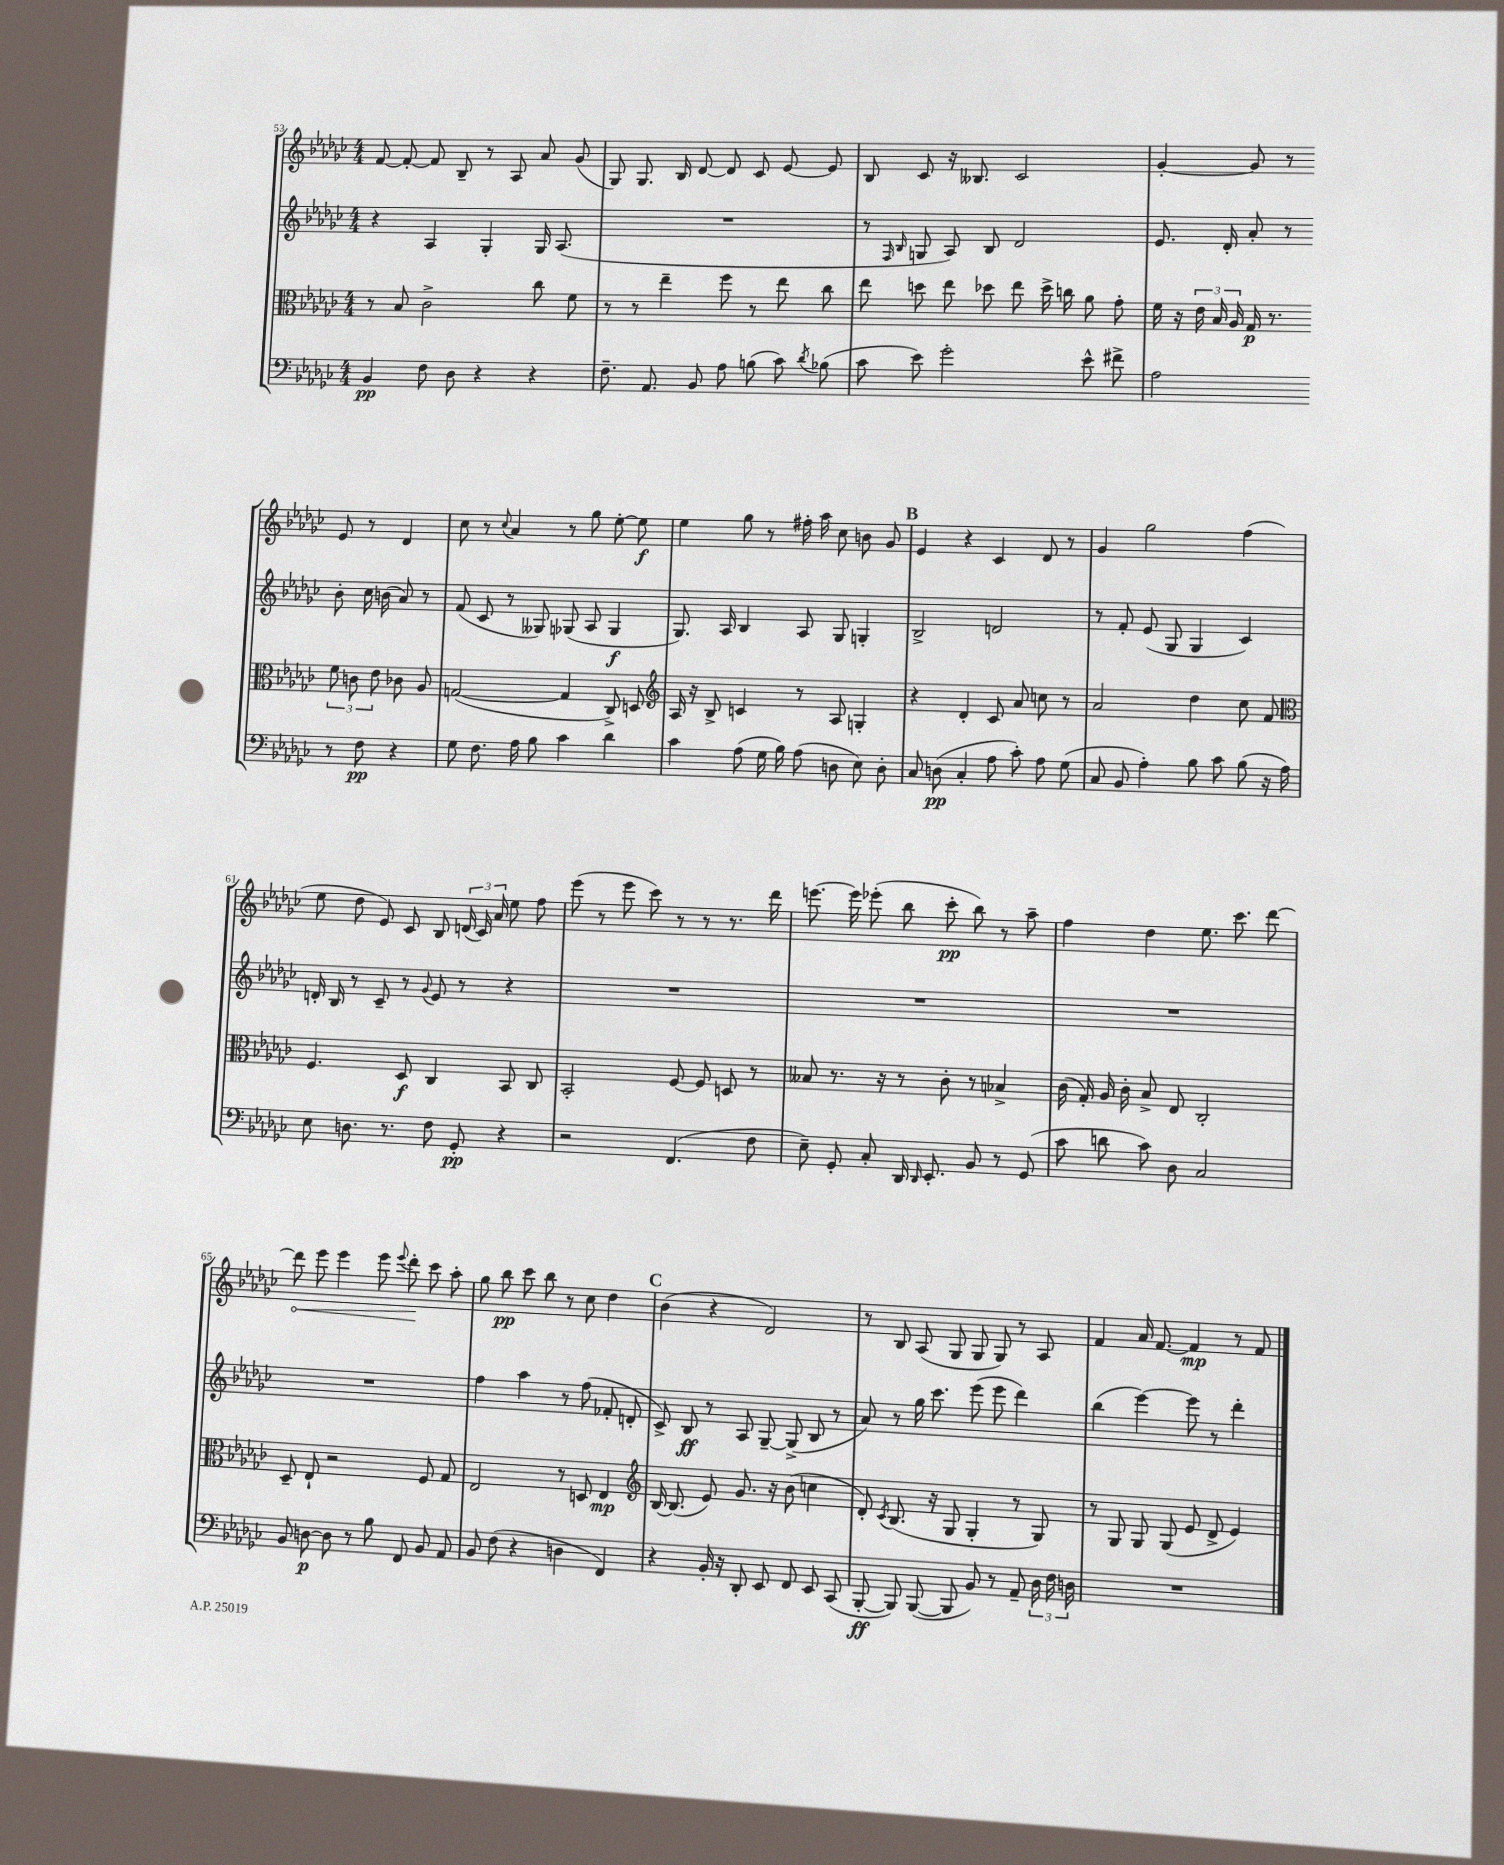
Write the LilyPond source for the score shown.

<<
\new StaffGroup <<
\new Staff = "s0" {
    \clef treble \key ges \major \numericTimeSignature \time 4/4
    \autoBeamOff f'8~ f'8~-. f'8 bes8-- r8 aes8 aes'8 ges'8( |
    ges8) ges8. bes16 des'8~ des'8 ces'8 ees'8~ ees'8 |
    bes8 ces'8 r16 beses8. ces'2 |
    ges'4~-. ges'8 r8 ees'8 r8 des'4 |
    ces''8 r8 \appoggiatura { ces''8 } aes'4 r8 ges''8 ees''8~-. ees''8\f |
    ees''4 ges''8 r8 fis''16-. aes''16 ces''8 b'8 ges'8 |
    \mark \markup { \bold "B" } ees'4 r4 ces'4 des'8 r8 |
    ges'4 ges''2 f''4( |
    ees''8 des''8 ees'8) ces'8 bes8 \tuplet 3/2 { d'16( ces'16) aes'16 } ees''8 f''8 |
    ees'''8( r8 ees'''8 ces'''8) r8 r8 r8. des'''16 |
    e'''8.~ e'''16 ees'''8-.( bes''8 ces'''8-.\pp bes''8) r8 aes''8-- |
    f''4 des''4 ees''8. ces'''8. des'''8~ |
    \once \override Hairpin.circled-tip = ##t des'''8\< ees'''8 ees'''4 ees'''8 \appoggiatura { ees'''8 } des'''8-.\! ces'''8 aes''8-. |
    ges''8 bes''8\pp ces'''8 bes''8 r8 ces''8 des''4 |
    \mark \markup { \bold "C" } bes'4( r4 des'2) |
    r8 bes8 aes8( ges8 ges8 ges8) r8 aes8 |
    f'4 aes'16 f'8.~ f'4\mp r8 f'8 \bar "|." |
}
\new Staff = "s1" {
    \clef treble \key ges \major \numericTimeSignature \time 4/4
    \autoBeamOff r4 aes4 ges4-. ges16 aes8.( |
    R1 |
    r8 \grace { f16 bes16 } g8 aes8) bes8 des'2 |
    ees'8. des'16-. aes'8-. r8 bes'8-. ces''16 b'16( aes'8) r8 |
    f'8( ces'8 r8 geses8) ges8( aes8 ges4\f |
    ges8.) aes16 bes4 aes8 ges8 g4-. |
    \mark \markup { \bold "B" } bes2-> d'2 |
    r8 f'8-. ees'8( ges8 ges4 ces'4) |
    d'16-. bes16 r8 ces'8-- r8 \appoggiatura { ges'8 } ees'8 r8 r4 |
    R1 |
    R1 |
    R1 |
    R1 |
    f''4 aes''4 r8 f''8( fes'8-. d'8-. |
    \mark \markup { \bold "C" } ces'8->) bes8\ff r8 aes8 ges8~-- ges8->( bes8 r8 |
    aes'8) r8 ges''16 ces'''8. ees'''8( ees'''8 des'''4) |
    bes''4( ees'''4~) ees'''8 r8 des'''4-. \bar "|." |
}
\new Staff = "s2" {
    \clef alto \key ges \major \numericTimeSignature \time 4/4
    \autoBeamOff r8 bes8 ces'2-> ces''8 f'8 |
    r8 r8 ees''4-- f''8 r8 ees''8 ces''8 |
    ees''8 d''8 ees''8 des''8 ees''8 des''16-> c''16 aes'8 ges'8-. |
    f'16 r16 \tuplet 3/2 { ees'16 bes16 aes16 } ges16\p r8. \tuplet 3/2 { f'8 c'8 ees'8 } ces'8 aes8 |
    g2~( g4 ces8->) d8 |
    \clef treble aes16 r16 bes8-> c'4 r8 aes8 g4-. |
    \mark \markup { \bold "B" } r4 des'4-. ces'8 aes'8 c''8 r8 |
    aes'2 des''4 ces''8 f'8 |
    \clef alto f4. des8\f ces4 bes,8 ces8 |
    bes,2-. f8~ f8 d8 r8 |
    beses8 r8. r16 r8 ces'8-. r8 bes4-> |
    ces'16( ges16-.) aes16 ces'16-. bes8-> ees8 ces2-. |
    des8-- ees8-! r2 f8 ges8 |
    ees2 r8 d8 ees4\mp |
    \mark \markup { \bold "C" } \clef treble bes16~ bes8.( ees'8) ges'8. r16 bes'8( c''4 |
    des'8-.) \acciaccatura { ces'8 } bes8.( r16 ges8 ges4-. r8 ges8) |
    r8 ges8 ges8 ges8( ees'8 des'8-> ees'4) \bar "|." |
}
\new Staff = "s3" {
    \clef bass \key ges \major \numericTimeSignature \time 4/4
    \autoBeamOff bes,4\pp f8 des8 r4 r4 |
    f8.-- aes,8. bes,8 aes8 b8( ces'8) \acciaccatura { des'8 } bes8( |
    ces'8 ees'8) ges'2-. ees'8-^ fis'8-> |
    aes2 r8 f8\pp r4 |
    ges8 f8. aes16 bes8 ces'4 des'4 |
    ces'4 aes8( ges16 bes16) aes8( d8 ees8) d8-. |
    \mark \markup { \bold "B" } ces8 d8\pp( ces4-. aes8 ces'8-.) aes8 ges8( |
    ces8 bes,8 aes4-.) bes8 ces'8 bes8( r16 aes16) |
    ees8 d8. r8. f8 ges,8-.\pp r4 |
    r2 f,4.( f8 |
    ees8--) ges,8-. ces8-. des,16 \grace { des,16 } ees,8.-. bes,8 r8 ges,8( |
    ces'8 d'8 ces'8) des8 ces2 |
    bes,8 d8~\p d8 r8 bes8 f,8 bes,8 aes,8 |
    bes,8 f8( r4 d4 f,4) |
    \mark \markup { \bold "C" } r4 bes,16-. r16 des,8-. ees,8 f,8 ees,8 ces,8( |
    bes,,8~-.\ff bes,,8) bes,,8~( bes,,8 bes,8) r8 aes,8-- \tuplet 3/2 { des16 f16 d16 } |
    R1 \bar "|." |
}
>>
>>
\layout { \context { \Score currentBarNumber = #53 } }
